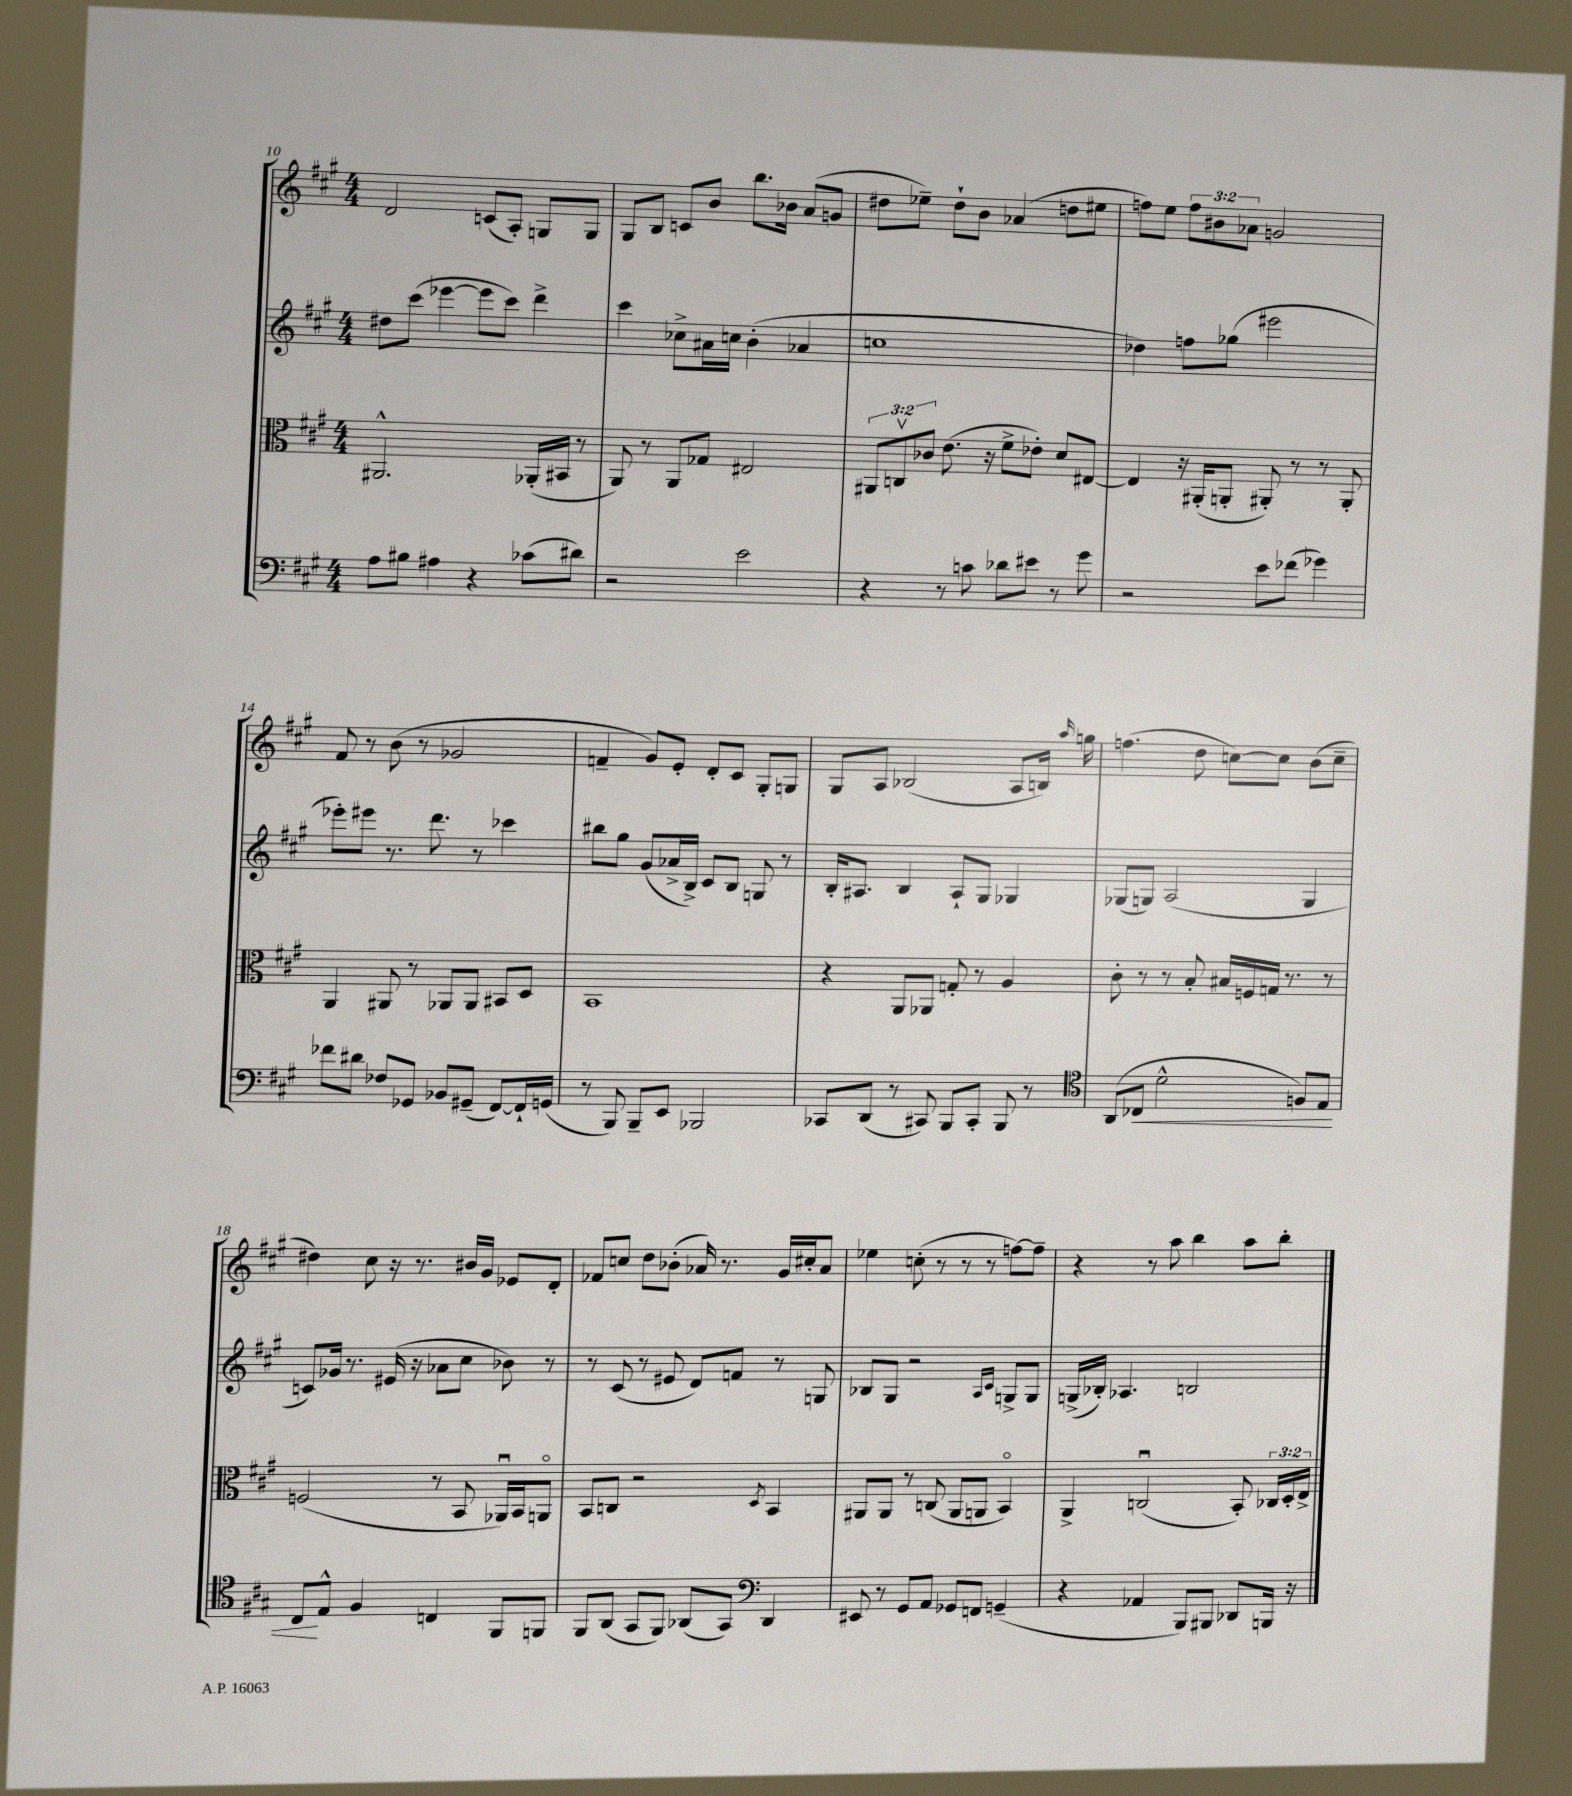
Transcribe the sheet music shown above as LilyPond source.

<<
\new StaffGroup <<
\new Staff = "s0" {
    \clef treble \key a \major \numericTimeSignature \time 4/4 \override Staff.TupletNumber.text = #tuplet-number::calc-fraction-text
    \autoBeamOff d'2 c'8[( a8]-.) g8[ g8] |
    gis8[ b8] c'8[ b'8] b''8.[ bes'16] a'8[( g'8] |
    dis''8[ ees''8]--) dis''8[-! b'8] aes'4( d''8[ eis''8] |
    f''8[) e''8] \tuplet 3/2 { f''8[ bis'8 aes'8] } g'2 |
    fis'8 r8 b'8( r8 ges'2 |
    f'4-- gis'8[) e'8]-. d'8[-. cis'8] gis8[-. g8] |
    gis8[ a8] bes2( a8[ b16]) \grace { a''16 } g''16 |
    f''4.( d''8 c''8[~) c''8] b'8[( c''8]-- |
    dis''4) cis''8 r16 r8. bis'16[ gis'16] ees'8[ d'8]-. |
    fes'8[ c''8] d''8[ bes'8]-.( aes'16) r8. gis'16[ cis''16-. aes'8] |
    ees''4 c''8-.( r8 r8 r8 f''8[~) f''8]-- |
    r4 r8 a''8 b''4 a''8[ b''8]-. \bar "|." |
}
\new Staff = "s1" {
    \clef treble \key a \major \numericTimeSignature \time 4/4
    \autoBeamOff dis''8[ cis'''8]( ees'''4~ ees'''8[ cis'''8]) d'''4-> |
    cis'''4 ces''8[-> ais'16 c''16] b'4-.( aes'4 |
    c''1 |
    des''4) f''8[ ges''8]( eis'''2 |
    ees'''8[-.) eis'''8] r8. d'''8. r8 ces'''4 |
    bis''8[ gis''8] gis'8[( aes'16-> b16]->) cis'8[ b8] g8 r8 |
    b16[-. ais8.] b4 ais8[-! gis8] ges4 |
    ges8[( g8]) a2( g4 |
    c'8[) ges'16] r8. eis'16( r16 aes'8[ cis''8] bes'8) r8 |
    r8 cis'8( r8 eis'8 d'8[) f'8] r8 g8 |
    bes8[ gis8] r2 \grace { a16[ cis'16] } g8[-> g8] |
    g16[->( bes16]-.) aes4. b2 \bar "|." |
}
\new Staff = "s2" {
    \clef alto \key a \major \numericTimeSignature \time 4/4 \override Staff.TupletNumber.text = #tuplet-number::calc-fraction-text
    \autoBeamOff ais,2.-^ aes,16[-.( bis,16] r8 |
    a,8) r8 a,8[ ges8] eis2 |
    \tuplet 3/2 { ais,8[ c8\upbow ces'8] } e'8.( r16 fis'8[-> ees'8]-.) d'8[ eis8]~ |
    eis4 r16 ais,16[-.( a,8]-. ais,8-.) r8 r8 ais,8-. |
    a,4 ais,8 r8 aes,8[ aes,8] bis,8[ d8] |
    b,1 |
    r4 a,8[ aes,8] g8-. r8 a4 |
    cis'8-. r8 r8 b8-. bis16[ f16 g16] r8. r8 |
    f2( r8 b,8 aes,16[\downbow) b,16 a,8]\flageolet |
    b,8[ c8] r2 \acciaccatura { d8 } b,4 |
    ais,8[ ais,8] r8 c8( ais,8[ a,8] b,4\flageolet) |
    a,4-> c2\downbow( b,8-.) \tuplet 3/2 { ces16[ d16-. e16]-> } \bar "|." |
}
\new Staff = "s3" {
    \clef bass \key a \major \numericTimeSignature \time 4/4
    \autoBeamOff a8[ bis8] ais4 r4 ces'8[( dis'8]) |
    r2 e'2 |
    r4 r8 c'8 des'8[ eis'8] r8 gis'8 |
    r2 e'8[ fes'8]( ges'4) |
    fes'8[ dis'8] fes8[ ges,8] bes,8[ gis,8]--( fis,8[~) fis,16-! g,16]( |
    r8 b,,8) b,,8[-- e,8] bes,,2 |
    ces,8[ d,8]( r8 cis,8) b,,8[ cis,8]-. b,,8 r8 |
    \clef tenor a,8[( ces8]\< d'2-^ f8[) e8] |
    cis8[\! e8]-^ fis4 c4 fis,8[ f,8] |
    fis,8[ a,8]( gis,8[ fis,8]) aes,8[( gis,8]) \clef bass d,4 |
    eis,8 r8 gis,8[ a,8] ges,8[ f,8] g,4--( |
    r4 aes,4 b,,8[) bis,,8] des,8[ b,,16] r16 \bar "|." |
}
>>
>>
\layout { \context { \Score currentBarNumber = #10 } }
